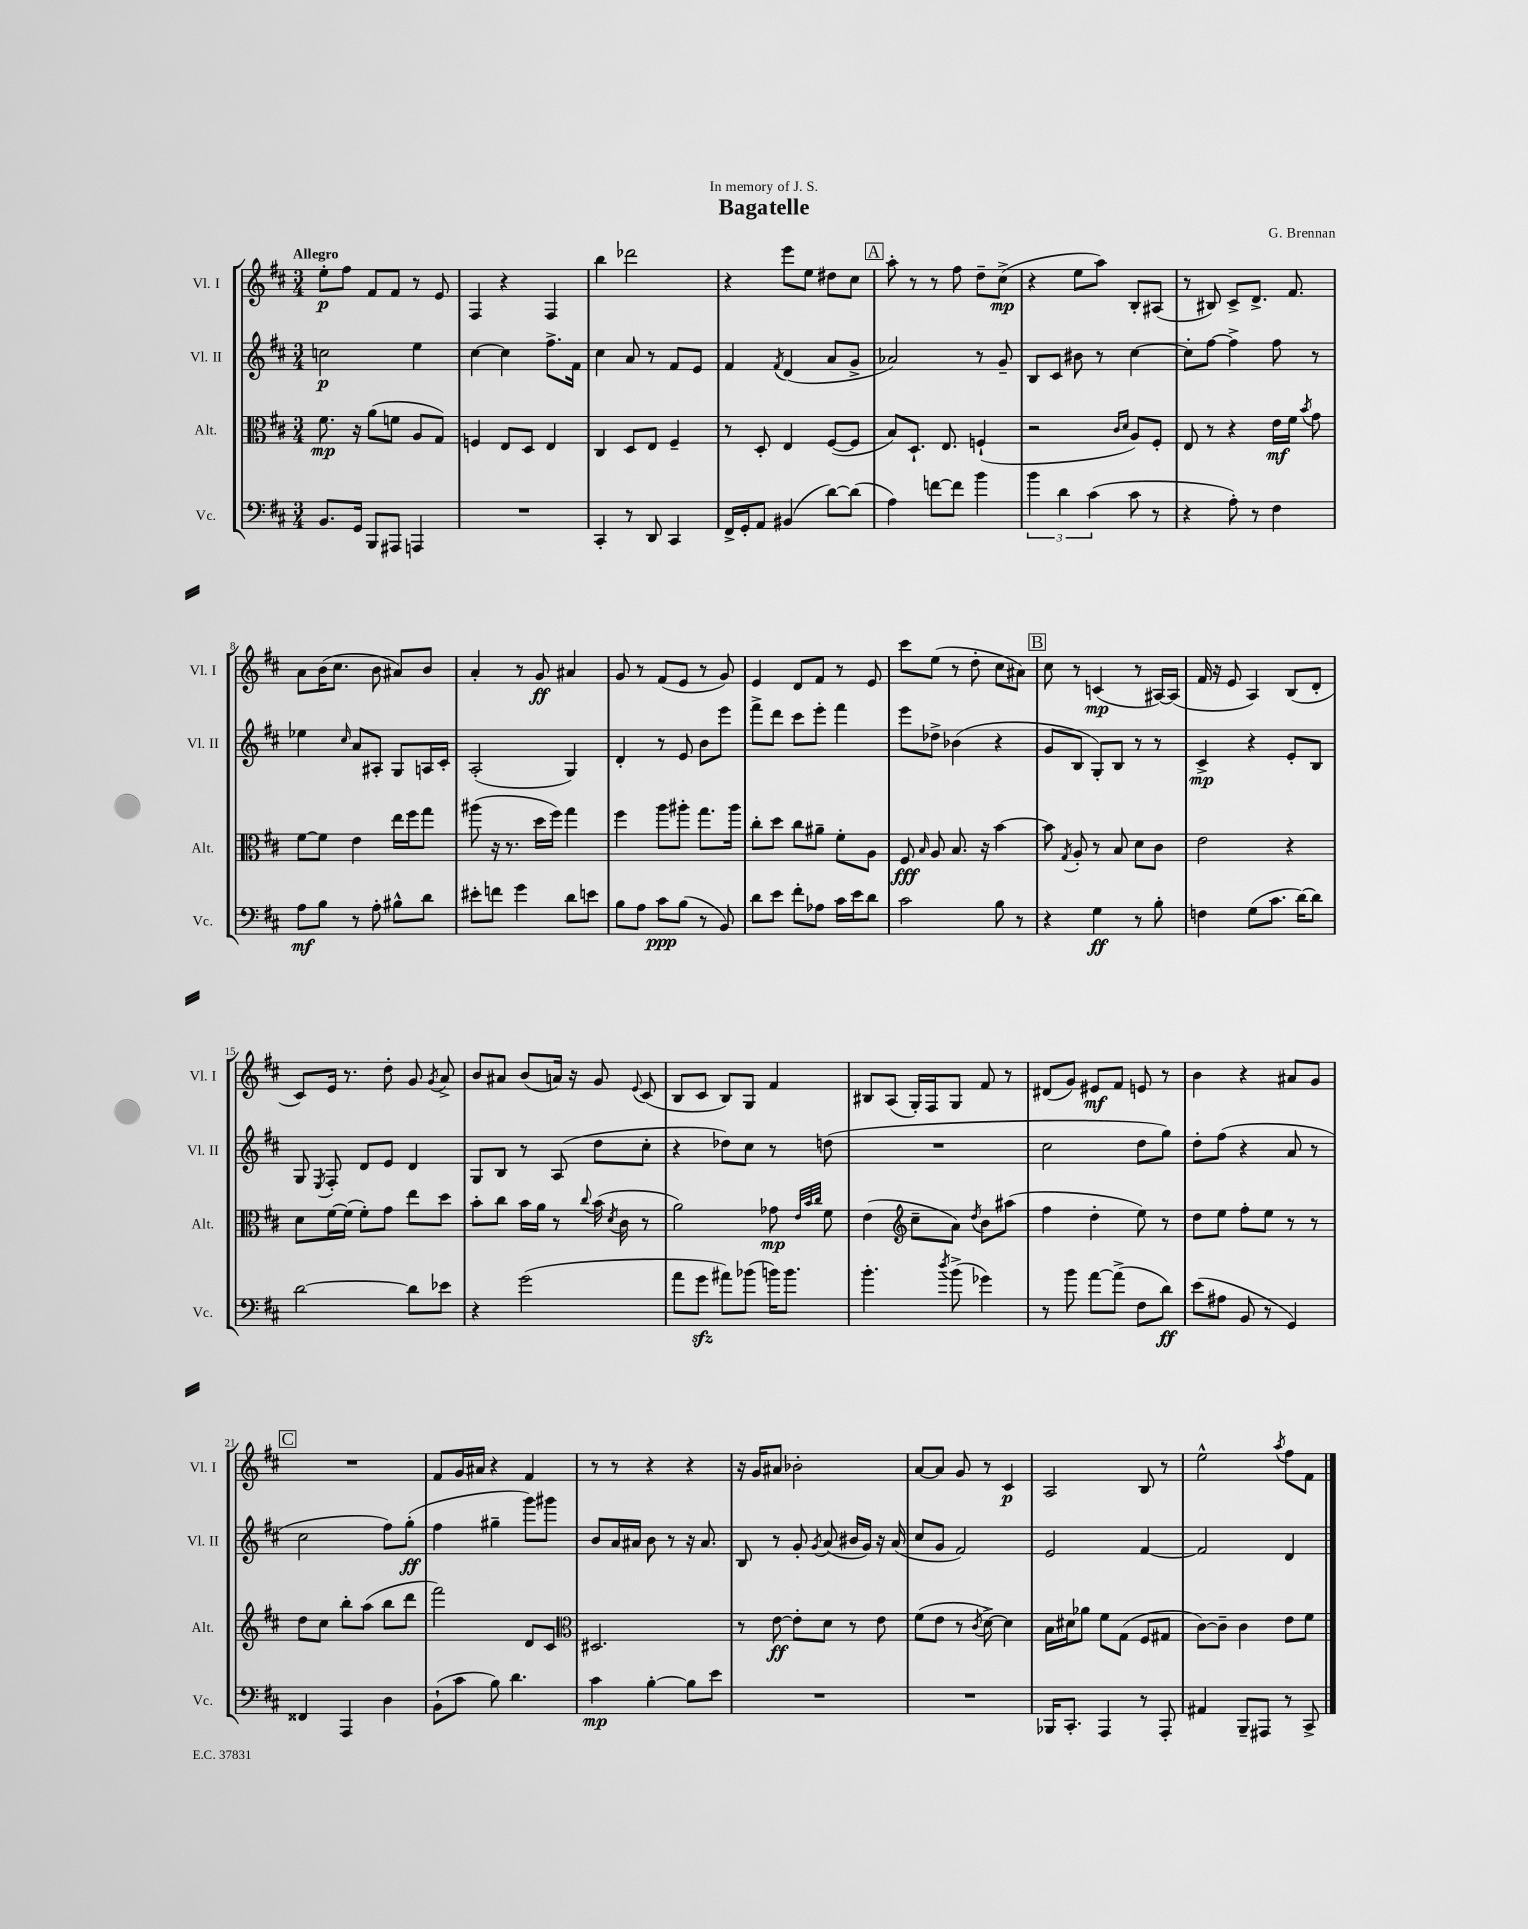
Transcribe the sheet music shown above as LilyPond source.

\header { title = "Bagatelle" composer = "G. Brennan" dedication = "In memory of J. S." }
<<
\new StaffGroup <<
\new Staff = "s0" \with { instrumentName = "Vl. I" shortInstrumentName = "Vl. I" } {
    \clef treble \key d \major \numericTimeSignature \time 3/4 \tempo "Allegro"
    \autoBeamOff e''8[-.\p fis''8] fis'8[ fis'8] r8 e'8 |
    fis4 r4 fis4 |
    b''4 des'''2 |
    r4 e'''8[ e''8] dis''8[ cis''8] |
    \mark \markup { \box "A" } a''8-. r8 r8 fis''8 d''8[-- cis''8]->\mp( |
    r4 e''8[ a''8]) b8[-. ais8]( |
    r8 bis8) cis'8[-> d'8.]-> fis'8. |
    a'8[ b'16( cis''8.] b'8 ais'8[) b'8] |
    a'4-. r8 g'8\ff ais'4 |
    g'8 r8 fis'8[( e'8] r8 g'8) |
    e'4 d'8[ fis'8] r8 e'8 |
    cis'''8[ e''8]( r8 d''8-. cis''8[ ais'8]) |
    \mark \markup { \box "B" } cis''8 r8 c'4\mp( r8 ais16[~) ais16]( |
    fis'16 r16 e'8 a4) b8[( d'8]-. |
    cis'8[) e'16] r8. d''8-. g'8 \acciaccatura { g'8 } a'8-> |
    b'8[ ais'8] b'8[( a'16]) r16 g'8 \appoggiatura { e'8 } cis'8( |
    b8[ cis'8] b8[) g8] fis'4 |
    bis8[ a8]( g16[-.) fis16 g8] fis'8 r8 |
    dis'8[( g'8]) eis'8[\mf fis'8] e'8 r8 |
    b'4 r4 ais'8[ g'8] |
    \mark \markup { \box "C" } R2. |
    fis'8[ g'16 ais'16] r4 fis'4 |
    r8 r8 r4 r4 |
    r16 g'16[ ais'8] bes'2-. |
    a'8[~ a'8] g'8 r8 cis'4\p |
    a2 b8 r8 |
    e''2-^ \acciaccatura { a''8 } fis''8[ fis'8] \bar "|." |
}
\new Staff = "s1" \with { instrumentName = "Vl. II" shortInstrumentName = "Vl. II" } {
    \clef treble \key d \major \numericTimeSignature \time 3/4
    \autoBeamOff c''2\p e''4 |
    cis''4~ cis''4 fis''8.[-> fis'16] |
    cis''4 a'8 r8 fis'8[ e'8] |
    fis'4 \acciaccatura { fis'8 } d'4( a'8[ g'8]-> |
    \mark \markup { \box "A" } aes'2) r8 g'8-- |
    b8[ cis'8] bis'8 r8 cis''4~ |
    cis''8[-. fis''8]~ fis''4-> fis''8 r8 |
    ees''4 \grace { cis''16 } a'8[ ais8]-. g8[ a16 cis'16]-. |
    a2-.( g4) |
    d'4-. r8 e'8 b'8[ e'''8] |
    fis'''8[-> d'''8] cis'''8[ e'''8]-. fis'''4 |
    e'''8[ des''8]-> bes'4( r4 |
    \mark \markup { \box "B" } g'8[ b8] g8[-.) b8] r8 r8 |
    cis'4->\mp r4 e'8[-. b8] |
    g8 \acciaccatura { e8 } fis8-. d'8[ e'8] d'4 |
    g8[ b8] r8 a8( d''8[ cis''8]-. |
    r4 des''8[) cis''8] r8 d''8( |
    R2. |
    cis''2 d''8[ g''8]) |
    d''8[-. fis''8]( r4 a'8 r8 |
    \mark \markup { \box "C" } cis''2 fis''8[) g''8]-.\ff( |
    fis''4 gis''4-- g'''8[) gis'''8] |
    b'8[ a'16 ais'16] b'8 r8 r16 ais'8. |
    b8 r8 g'8-. \acciaccatura { g'8 } a'8( bis'16[ g'16]) r16 a'16( |
    cis''8[ g'8] fis'2) |
    e'2 fis'4~ |
    fis'2 d'4 \bar "|." |
}
\new Staff = "s2" \with { instrumentName = "Alt." shortInstrumentName = "Alt." } {
    \clef alto \key d \major \numericTimeSignature \time 3/4
    \autoBeamOff fis'8.\mp r16 a'8[( f'8] a8[ g8]) |
    f4 e8[ d8] e4 |
    cis4 d8[ e8] fis4-- |
    r8 d8-. e4 fis8[~( fis8] |
    \mark \markup { \box "A" } b8[) d8.]-! e8. f4-!( |
    r2 \grace { cis'16[ d'16] } a8[) fis8]-. |
    e8 r8 r4 e'16[\mf fis'16] \acciaccatura { b'8 } g'8 |
    fis'8[~ fis'8] e'4 e''16[ fis''16 g''8] |
    ais''8( r16 r8. d''16[ fis''16]) g''4 |
    fis''4 a''8[ ais''8]-. g''8.[ ais''16] |
    cis''8[-. d''8] cis''8[ ais'8]-- fis'8[-. a8] |
    fis8\fff \grace { b16 } a8 b8. r16 b'4~ |
    \mark \markup { \box "B" } b'8 \acciaccatura { g8 } a8-. r8 b8 d'8[ cis'8] |
    e'2 r4 |
    d'8[ fis'16~ fis'16]( fis'8[-.) g'8] e''8[ d''8] |
    b'8[-. cis''8] b'16[ a'16] r8 \appoggiatura { cis''8 } b'16( \acciaccatura { d'8 } cis'16 r8 |
    a'2) ges'8\mp \grace { e'32[ b'32 cis''32] } fis'8 |
    e'4( \clef treble cis''8[-- a'8]) \acciaccatura { d''8 } b'8[ ais''8]( |
    fis''4 d''4-. e''8) r8 |
    d''8[ e''8] fis''8[-. e''8] r8 r8 |
    \mark \markup { \box "C" } d''8[ cis''8] b''8[-. a''8]( b''8[ d'''8] |
    fis'''2) d'8[ cis'8] |
    \clef alto dis2. |
    r8 e'8~\ff e'8[-. d'8] r8 e'8 |
    fis'8[( e'8] r8 \acciaccatura { cis'8 } d'8~->) d'4 |
    b16[ dis'16 aes'8] fis'8[ g8]( fis8[ gis8] |
    cis'8[~) cis'8]-- cis'4 e'8[ fis'8] \bar "|." |
}
\new Staff = "s3" \with { instrumentName = "Vc." shortInstrumentName = "Vc." } {
    \clef bass \key d \major \numericTimeSignature \time 3/4
    \autoBeamOff b,8.[ g,16] b,,8[ ais,,8] a,,4 |
    R2. |
    cis,4-. r8 d,8 cis,4 |
    fis,16[-> g,16-. a,8] bis,4( d'8[~) d'8]( |
    \mark \markup { \box "A" } a4) f'8[~ f'8] b'4 |
    \tuplet 3/2 { b'4 d'4 cis'4( } cis'8 r8 |
    r4 a8-.) r8 fis4 |
    a8[\mf b8] r8 a8-. bis8[-^ d'8] |
    eis'8[-. f'8] g'4 d'8[ e'8] |
    b8[ a8] cis'8[\ppp b8]( r8 b,8) |
    d'8[ e'8] fis'8[-. aes8] cis'16[ e'16 d'8] |
    cis'2 b8 r8 |
    \mark \markup { \box "B" } r4 g4\ff r8 b8-. |
    f4 g8[( cis'8.] d'16[~) d'8] |
    d'2~ d'8[ ees'8] |
    r4 g'2( |
    a'8[ g'8]\sfz ais'8[) bes'8]( b'16[) b'8.] |
    b'4.-. \acciaccatura { d''8 } b'8->( ges'4) |
    r8 b'8 a'8[~ a'8]->( fis8[ d'8]\ff) |
    e'8[( ais8] b,8 r8 g,4) |
    \mark \markup { \box "C" } fisis,4 a,,4 d4 |
    b,8[-!( cis'8] b8) d'4. |
    cis'4\mp b4~-. b8[ e'8] |
    R2. |
    R2. |
    bes,,16[ cis,8.]-. a,,4 r8 a,,8-. |
    ais,4 b,,8[-- ais,,8] r8 cis,8-> \bar "|." |
}
>>
>>
